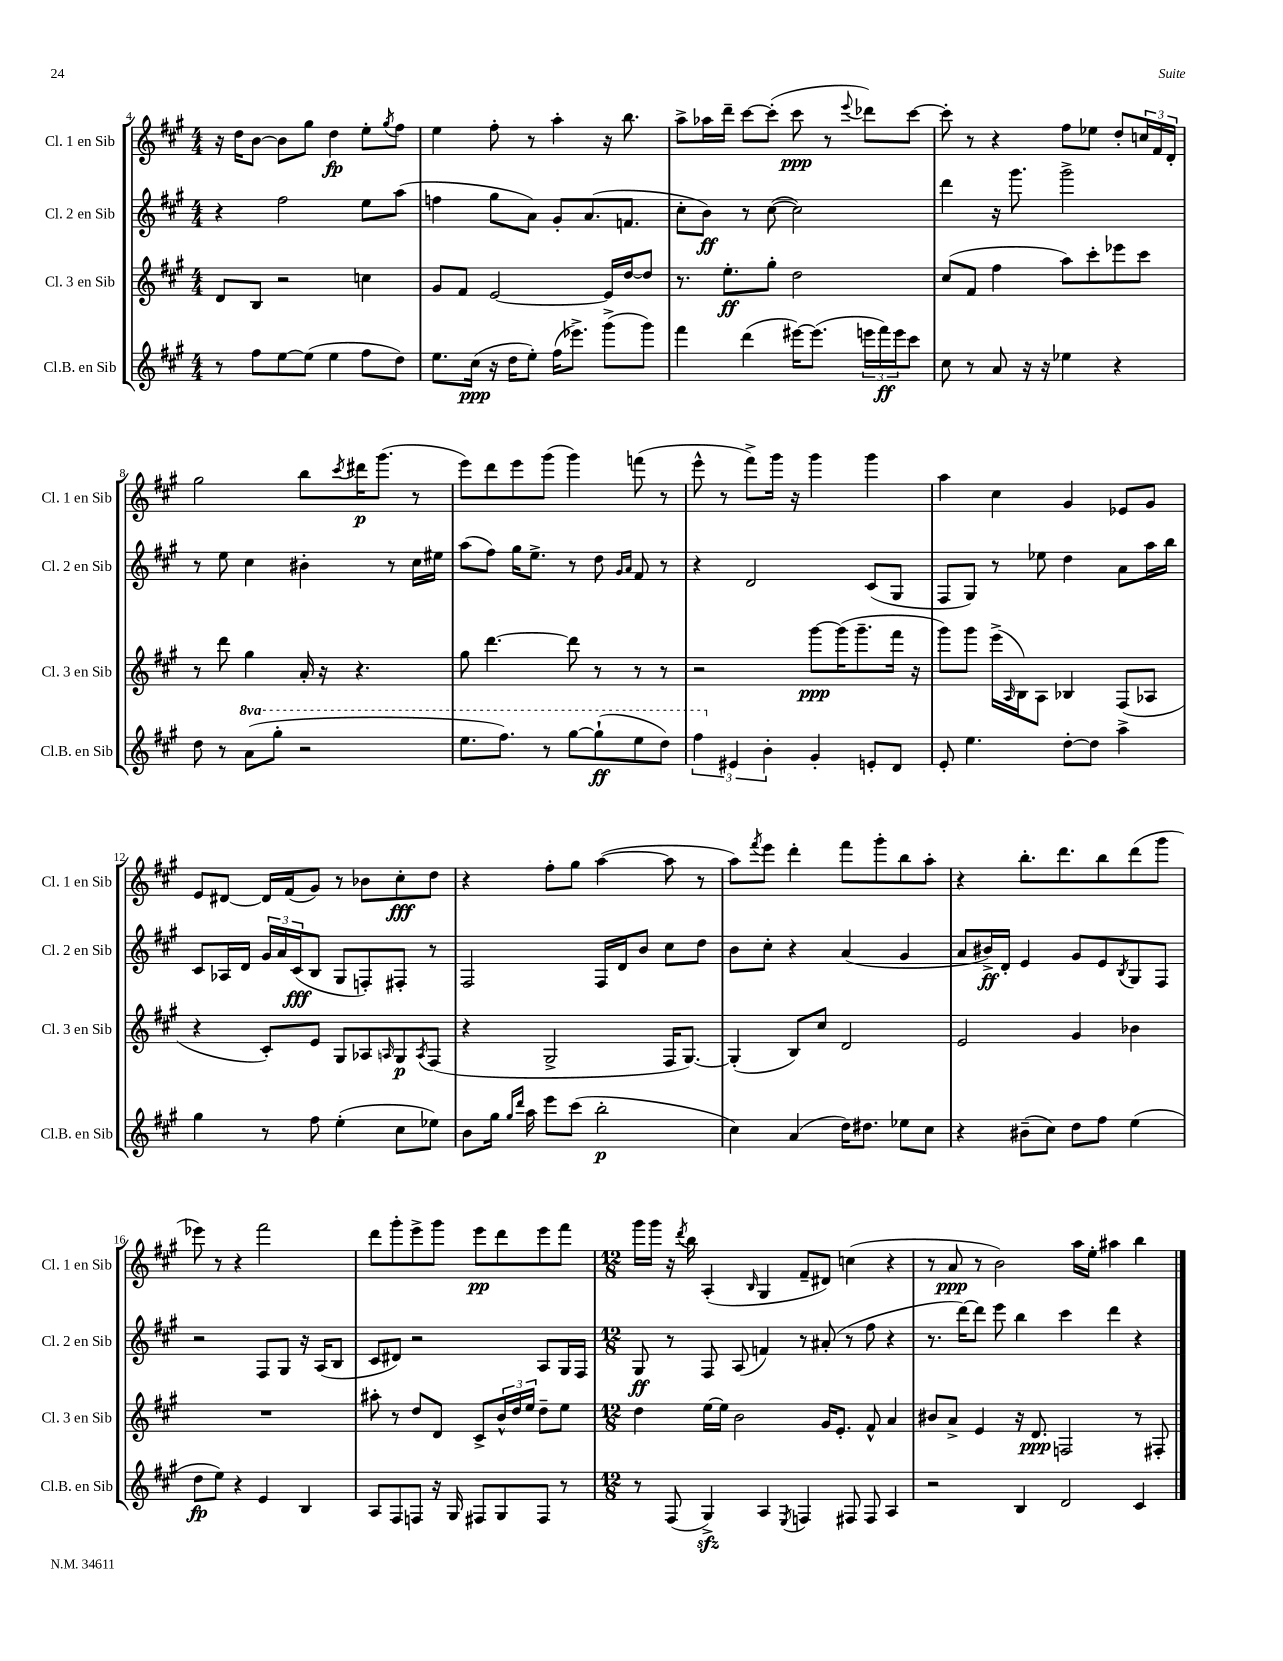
<<
\new StaffGroup <<
\new Staff = "s0" \with { instrumentName = "Cl. 1 en Sib" shortInstrumentName = "Cl. 1 en Sib" } {
    \clef treble \key a \major \numericTimeSignature \time 4/4
    r16 d''16 b'8~ b'8 gis''8 d''4\fp e''8-. \acciaccatura { gis''8 } fis''8 |
    e''4 fis''8-. r8 a''4-. r16 b''8. |
    a''8-> aes''16 d'''16-- cis'''8~ cis'''8-.( cis'''8\ppp r8 \appoggiatura { e'''8 } des'''8) cis'''8~ |
    cis'''8-. r8 r4 fis''8 ees''8 d''8-. \tuplet 3/2 { c''16 fis'16 d'16-. } |
    gis''2 b''8 \acciaccatura { cis'''8 } dis'''16\p gis'''8.( r8 |
    e'''8) d'''8 e'''8 gis'''8( gis'''4) f'''8( r8 |
    e'''8-^ r8 fis'''8->) gis'''16 r16 gis'''4 gis'''4 |
    a''4 cis''4 gis'4 ees'8 gis'8 |
    e'8 dis'8~ dis'16 fis'16( gis'8) r8 bes'8 cis''8-.\fff d''8 |
    r4 fis''8-. gis''8 a''4~( a''8 r8 |
    a''8) \acciaccatura { fis'''8 } e'''8 d'''4-. fis'''8 gis'''8-. b''8 a''8-. |
    r4 b''8.-. d'''8. b''8 d'''8( gis'''8 |
    ees'''8) r8 r4 fis'''2 |
    d'''8 gis'''8-. e'''8-> gis'''8 e'''8\pp d'''8 e'''8 fis'''8 |
    \numericTimeSignature \time 12/8 gis'''16 gis'''16 r16 \acciaccatura { d'''8 } b''16 a4-.( \grace { b16 } gis4 fis'8-- dis'8) c''4( r4 |
    r8 a'8\ppp r8 b'2) a''16 e''16-. ais''4 b''4 \bar "|." |
}
\new Staff = "s1" \with { instrumentName = "Cl. 2 en Sib" shortInstrumentName = "Cl. 2 en Sib" } {
    \clef treble \key a \major \numericTimeSignature \time 4/4
    r4 fis''2 e''8 a''8( |
    f''4 gis''8 a'8) gis'8-. a'8.( f'8. |
    cis''8-. b'8\ff) r8 cis''8~( cis''2) |
    d'''4 r16 gis'''8. gis'''2-> |
    r8 e''8 cis''4 bis'4-. r8 cis''16 eis''16 |
    a''8( fis''8) gis''16 e''8.-> r8 d''8 \grace { gis'16 a'16 } fis'8 r8 |
    r4 d'2 cis'8( gis8 |
    fis8 gis8) r8 ees''8 d''4 a'8 a''16 b''16 |
    cis'8 aes16 d'16 \tuplet 3/2 { gis'16 a'16 cis'16\fff( } b8 gis8 f8-.) fis8-. r8 |
    fis2 fis16 d'16 b'8 cis''8 d''8 |
    b'8 cis''8-. r4 a'4( gis'4 |
    a'8 bis'16->\ff) d'16-. e'4 gis'8 e'8 \acciaccatura { b8 } gis8 fis8 |
    r2 fis8 gis8 r16 a16( b8 |
    cis'8 dis'8) r2 a8 gis16 fis16 |
    \numericTimeSignature \time 12/8 gis8\ff r8 fis8 a8( f'4) r8 ais'8-.( r8 fis''8 r4 |
    r8. d'''16~) d'''8 e'''8 b''4 cis'''4 d'''4 r4 \bar "|." |
}
\new Staff = "s2" \with { instrumentName = "Cl. 3 en Sib" shortInstrumentName = "Cl. 3 en Sib" } {
    \clef treble \key a \major \numericTimeSignature \time 4/4
    d'8 b8 r2 c''4 |
    gis'8 fis'8 e'2~ e'16 d''16~ d''8 |
    r8. e''8.-.\ff gis''8-. d''2 |
    cis''8( fis'8 fis''4 a''8) cis'''8-. ees'''8 cis'''8 |
    r8 d'''8 gis''4 a'16-. r16 r4. |
    gis''8 d'''4.~ d'''8 r8 r8 r8 |
    r2 gis'''8~\ppp gis'''16( gis'''8.-- fis'''16 r16 |
    gis'''8) gis'''8 e'''16->( \grace { a16 } b16) a8 bes4 fis8( aes8 |
    r4 cis'8-.) e'8 gis8 aes8 \grace { a16 } gis8\p \acciaccatura { a8 } fis8( |
    r4 gis2-> fis16 gis8.~) |
    gis4-.( b8) cis''8 d'2 |
    e'2 gis'4 bes'4 |
    R1 |
    ais''8-. r8 d''8 d'8 cis'8-> \tuplet 3/2 { b'16-^ d''16 e''16 } d''8-- e''8 |
    \numericTimeSignature \time 12/8 d''4 e''16~ e''16 b'2 gis'16 e'8.-. fis'8-^ a'4 |
    bis'8 a'8-> e'4 r16 d'8.\ppp f2 r8 fis8-. \bar "|." |
}
\new Staff = "s3" \with { instrumentName = "Cl.B. en Sib" shortInstrumentName = "Cl.B. en Sib" } {
    \clef treble \key a \major \numericTimeSignature \time 4/4 \set Staff.ottavationMarkups = #ottavation-simple-ordinals
    r8 fis''8 e''8~ e''8( e''4 fis''8 d''8) |
    e''8. cis''16\ppp( r16 d''16 e''8-.) fis''16( ees'''8.->) gis'''8->( gis'''8) |
    fis'''4 d'''4( eis'''16~) eis'''8.( \tuplet 3/2 { e'''16 fis'''16\ff) e'''16 } cis'''8 |
    cis''8 r8 a'8 r16 r16 ees''4 r4 |
    d''8 r8 \ottava #1 a''8( gis'''8-. r2 |
    e'''8. fis'''8.) r8 gis'''8~ gis'''8-!\ff( e'''8 d'''8) |
    \tuplet 3/2 { fis'''4 \ottava #0 eis'4 b'4-. } gis'4-. e'8-. d'8 |
    e'8-. e''4. d''8~-. d''8 a''4-> |
    gis''4 r8 fis''8 e''4-.( cis''8 ees''8) |
    b'8 gis''16 \grace { gis''16 d'''16 } a''16 e'''8 cis'''8( b''2-.\p |
    cis''4) a'4( d''16) dis''8. ees''8 cis''8 |
    r4 bis'8--( cis''8) d''8 fis''8 e''4( |
    d''8\fp e''8) r4 e'4 b4 |
    a8 fis8 f8 r16 gis16 fis8 gis8 fis8 r8 |
    \numericTimeSignature \time 12/8 r8 fis8( gis4->\sfz) a4 \acciaccatura { e8 } f4 fis8 fis8 a4 |
    r2 b4 d'2 cis'4 \bar "|." |
}
>>
>>
\layout { \context { \Score currentBarNumber = #4 } }
